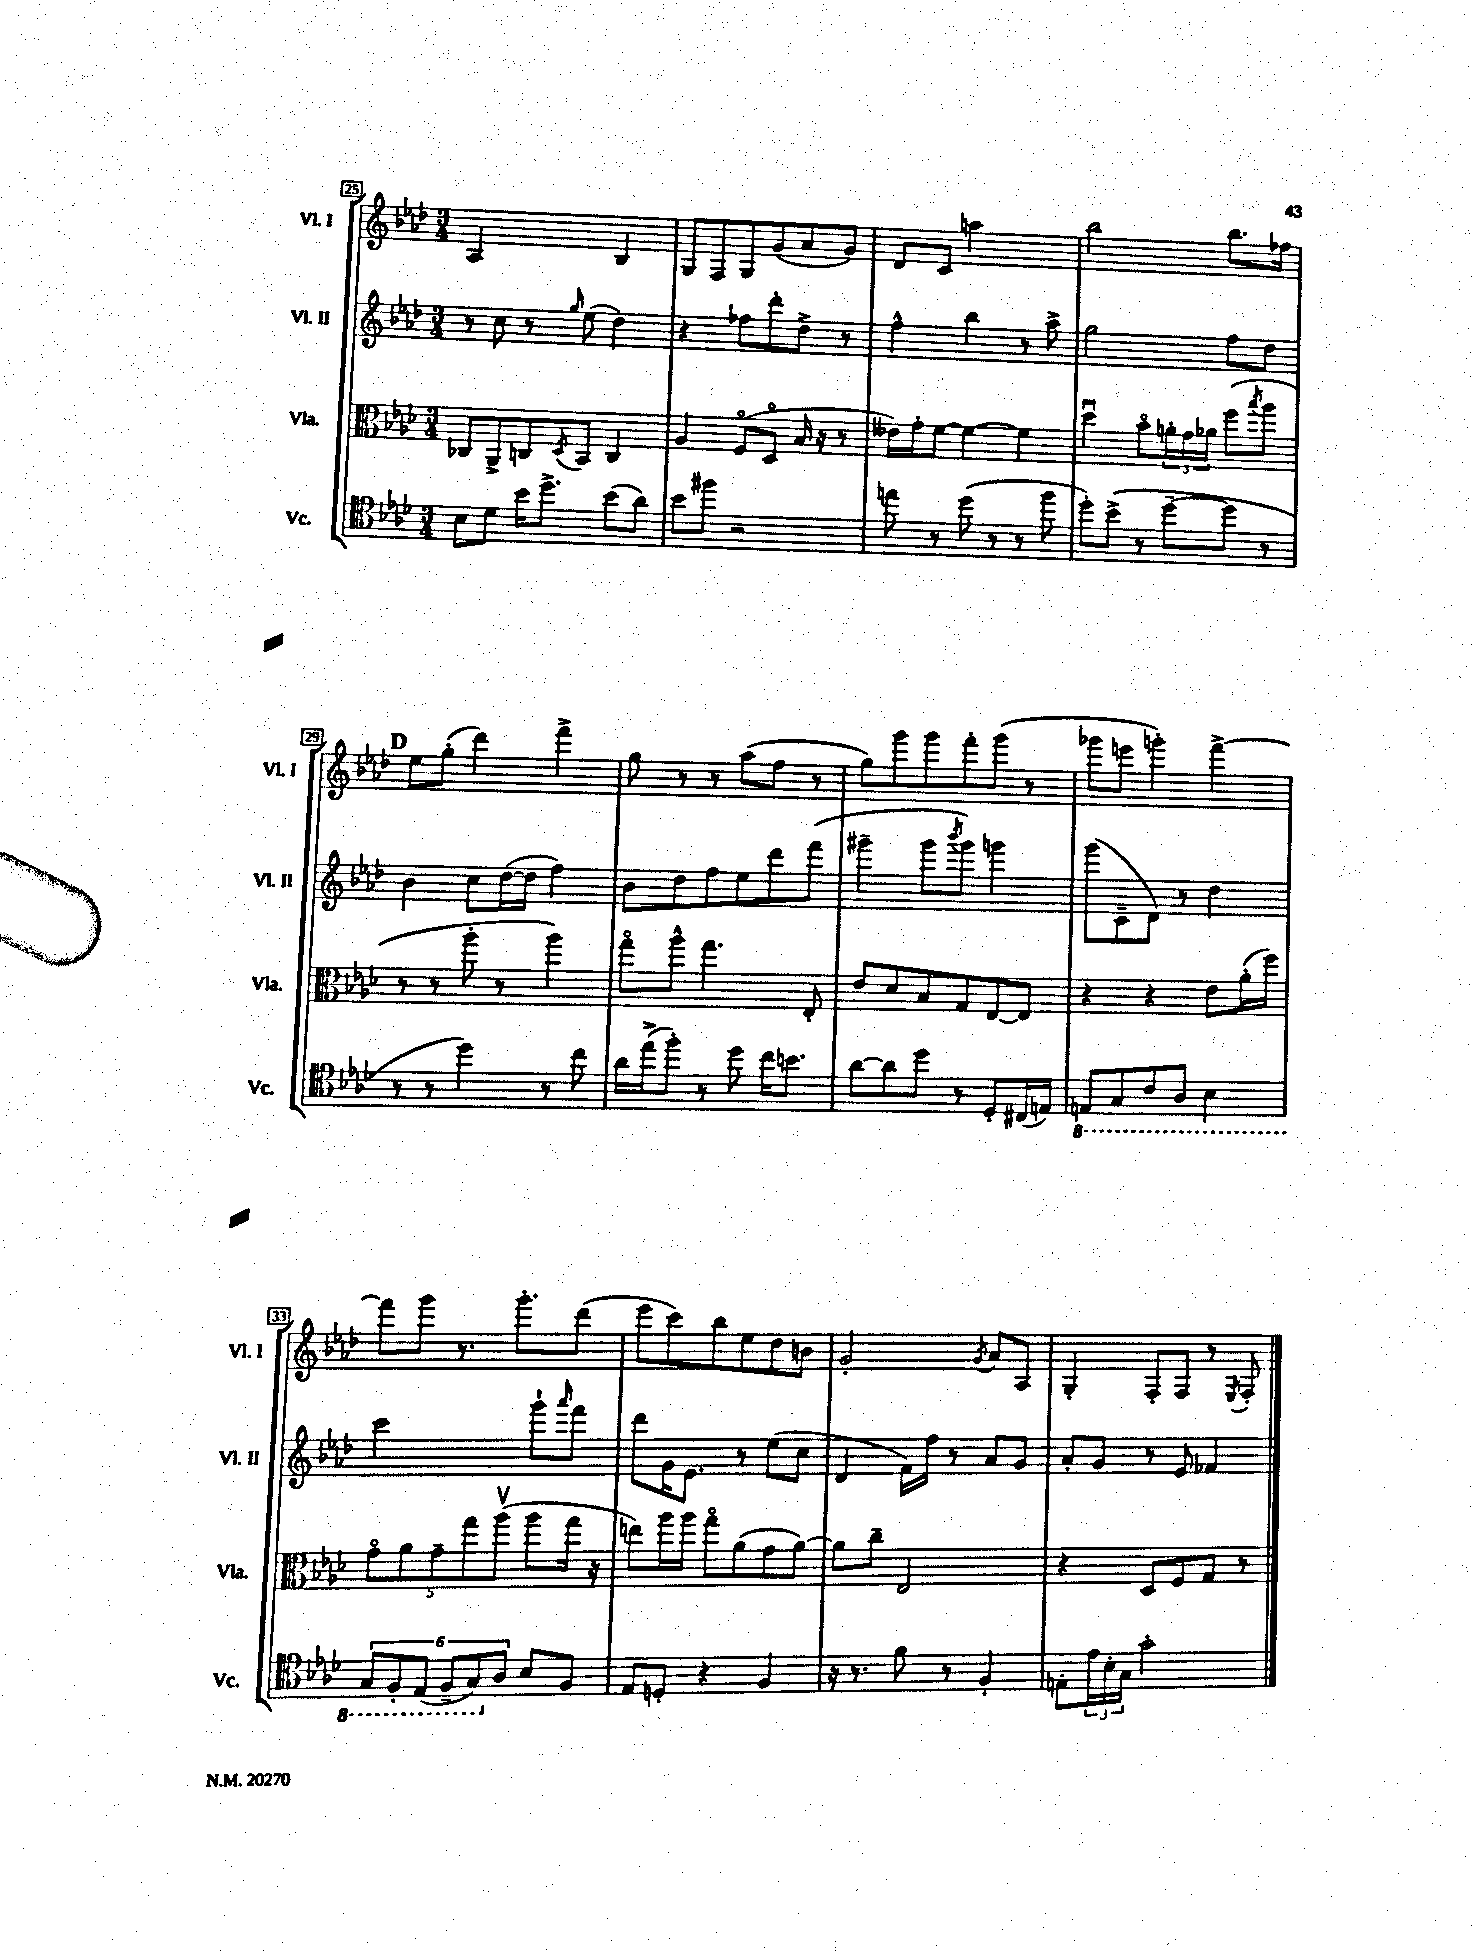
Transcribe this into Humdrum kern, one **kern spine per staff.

**kern	**kern	**kern	**kern
*part4	*part3	*part2	*part1
*staff4	*staff3	*staff2	*staff1
*I"Vc.	*I"Vla.	*I"Vl. II	*I"Vl. I
*I'Vc.	*I'Vla.	*I'Vl. II	*I'Vl. I
*clefC4	*clefC3	*clefG2	*clefG2
*k[b-e-a-d-]	*k[b-e-a-d-]	*k[b-e-a-d-]	*k[b-e-a-d-]
*M3/4	*M3/4	*M3/4	*M3/4
=25	=25	=25	=25
8B-\L	8C-X/L	8r	2A-/
8d-\J	8AA-^/	8cc\	.
16b-\KL	8Cn/	8r	.
8.dd-^\J	.	.	.
.	8qD-/	16qqgg/	.
.	8BB-/J	(8ee-\	.
(8b-\L	4C/	4dd-\)	4B-/
8a-\J)	.	.	.
=26	=26	=26	=26
8b-\L	4A-/	4r	8G/L
8ff#X\J	.	.	8F/
2r	(8F/L	8ff-X\L	8G/
.	8D-/J	8ddd-'\	(8g/
.	16B-/	8dd-^\J	8a-/
.	16r	.	.
.	8r	8r	8g/J)
=27	=27	=27	=27
8een\	16e--X\LL)	4ff^^\	8d-/L
.	16g'\J	.	.
8r	[8f\J	.	8c/J
(8dd-\	4f\_	4bb-\	2aan\
8r	.	.	.
8r	4f\]	8r	.
8ff\	.	8aa-^\	.
=28	=28	=28	=28
8dd-'\L)	4dd-u\	2gg\	2bb-\
(8b-^\J	.	.	.
8r	8b-\L	.	.
[8dd-~\L	24an'\L	.	.
.	24g\	.	.
.	24a-X\JJ	.	.
8dd-\J]	(8ff\L	8ff\L	8.bb-\L
.	8qbb-/	.	.
8r	8aa-\J	8dd-\J	.
.	.	.	16ff-X\Jk
!!LO:LB:g=z
!!LO:REH:place=s1:t=D
=29	=29	=29	=29
8r	8r	4b-\	8ee-\L
8r	8r	.	(8gg'\J
4dd-\)	8aa-'\	8cc\L	4ddd-\)
.	8r	([16dd-\L	.
.	.	16dd-\JJ]	.
8r	4aa-\)	4ff\)	4fff^\
8cc\	.	.	.
=30	=30	=30	=30
16a-\LL	8gg\L	8b-\L	8gg\
(16ee-^\J	.	.	.
8ff'\J)	8aa-^^\J	8dd-\	8r
8r	4.gg\	8ff\	8r
8dd-\	.	8ee-\	(8aa-\L
16cc\KL	.	8ddd-\	8ff\J
8.bn\J	.	.	.
.	8E-'/	(8fff\J	8r
=31	=31	=31	=31
[8a-\L	8e-/L	4ggg#X~\	8gg\L)
8a-\]	8d-/	.	8ggg\
8dd-\J	8B-/	8ggg#\L	8ggg\
.	.	8qbbb-/	.
8r	8G/	8ggg#\J)	8fff'\
8D-'/L	[8E-/	4gggn\	(8ggg\J
(16C#X/L	8E-/J]	.	8r
16En/JJ)	.	.	.
=32	=32	=32	=32
*8ba	*	*	*
8EEn/L	4r	(8ggg\L	8ggg-X\L
8GG/	.	8c~\	8eeen\J
8C/	4r	8d-\J)	4gggn'\)
8AA-/J	.	8r	.
4BB-\	8e-\L	4dd-\	[4fff^\
.	(16a-'\L	.	.
.	16ff\JJ)	.	.
!!LO:LB:g=z
=33	=33	=33	=33
12GG/L	10g\L	2ccc\	8fff\L]
12FF'/	.	.	.
.	10a-\	.	.
.	.	.	8ggg\J
(12EE-/J	.	.	.
.	10g~\	.	.
12FF~/L	.	.	8.r
.	10gg\	.	.
12GG/)	.	.	.
.	(10aa-v\J	.	.
*X8ba	*	*	*
12A-/J	.	.	.
.	.	.	8.ggg'\L
8B-/L	8aa-\L	8ggg`\L	.
.	.	16qqaaa-/	.
8F/J	16gg\Jk	8fff\J	(8ddd-\J
.	16r	.	.
=34	=34	=34	=34
8E-/L	8een\L)	8ddd-\L	8eee-\L
8Dn'/J	16aa-\L	16g\K	8ccc\)
.	16aa-\JJ	8.e-\J	.
4r	8gg\L	.	8bb-\
.	(8a-\	8r	8ee-\
4F/	8g\	(8ee-\L	8dd-\
.	[8a-\J)	8cc\J	8bn\J
=35	=35	=35	=35
16r	8a-\L]	4d-/	2g'/
8.r	.	.	.
.	8cc~\J	.	.
8f\	2E-/	16f\LL)	.
.	.	16ff\JJ	.
8r	.	8r	.
.	.	.	8qg/
4F'/	.	8a-/L	8a-/L
.	.	8g/J	8A-/J
=36	=36	=36	=36
8En'\L	4r	8a-'/L	4G'/
24e-\L	.	8g/J	.
24B-'\	.	.	.
24G\JJ	.	.	.
2g'\	8D-/L	8r	8F'/L
.	8F/	8e-/	8F/J
.	8G/J	4f-X/	8r
.	.	.	8qE-/
.	8r	.	8F'/
==	==	==	==
*-	*-	*-	*-
